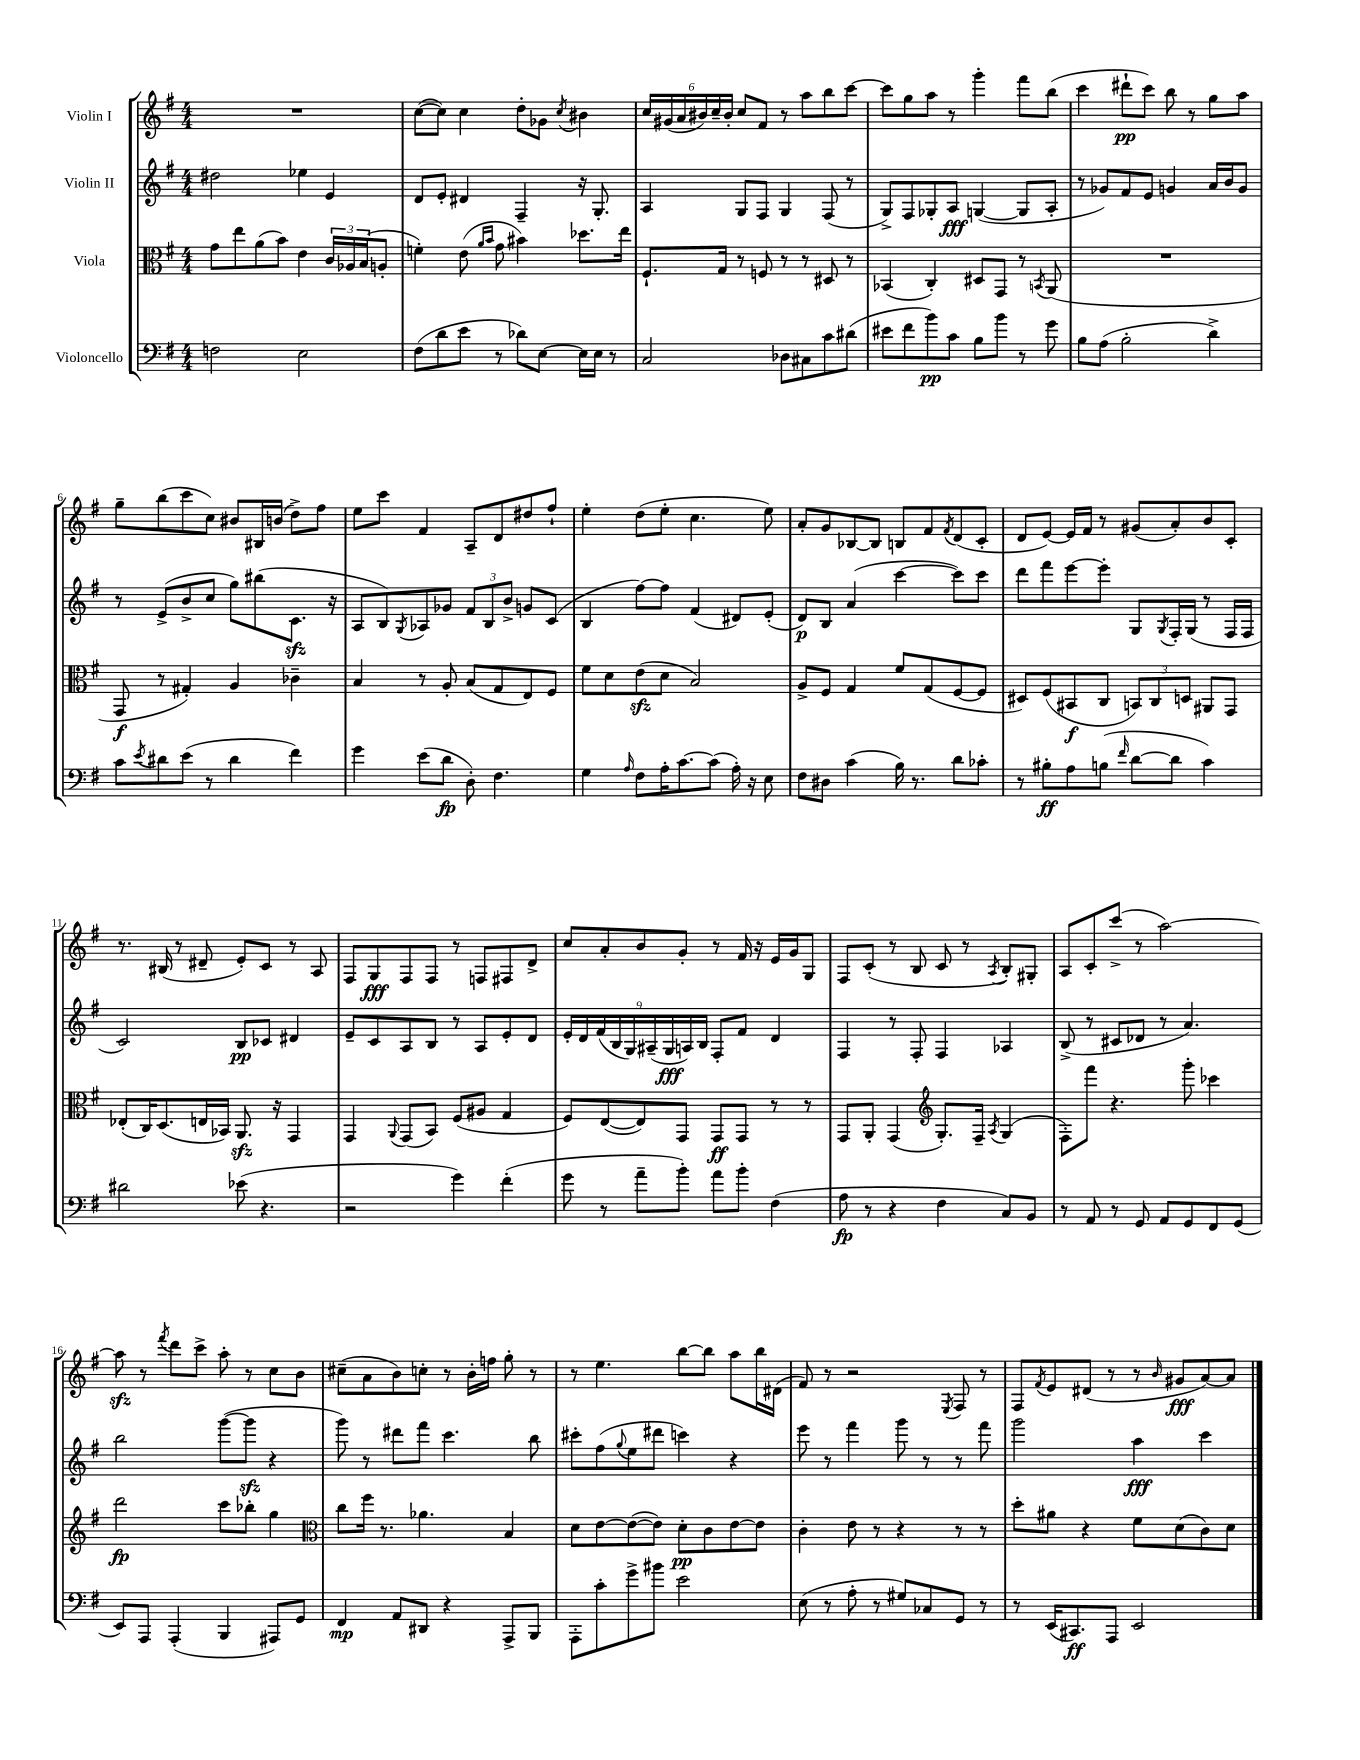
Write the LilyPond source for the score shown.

<<
\new StaffGroup <<
\new Staff = "s0" \with { instrumentName = "Violin I" } {
    \clef treble \key g \major \numericTimeSignature \time 4/4
    R1 |
    c''8~( c''8) c''4 d''8-. ges'8 \acciaccatura { c''8 } bis'4 |
    \tuplet 6/4 { c''16 gis'16( a'16 bis'16) c''16-- bis'16-. } c''8 fis'8 r8 a''8 b''8 c'''8~ |
    c'''8 g''8 a''8 r8 g'''4-. fis'''8 b''8( |
    c'''4 dis'''8-!\pp c'''8) b''8 r8 g''8 a''8 |
    g''8-- b''8( c'''8 c''8) bis'8 bis16 b'16( d''8->) fis''8 |
    e''8 c'''8 fis'4 a8-- d'8 dis''8 fis''8-! |
    e''4-. d''8( e''8-. c''4. e''8) |
    a'8-. g'8 bes8~ bes8 b8 fis'8 \acciaccatura { fis'8 } d'8( c'8-. |
    d'8 e'8~) e'16 fis'16 r8 gis'8( a'8-.) b'8 c'8-. |
    r8. bis16( r8 dis'8-- e'8-.) c'8 r8 a8 |
    fis8 g8\fff fis8 fis8 r8 f8 fis8 d'8-> |
    c''8 a'8-. b'8 g'8-. r8 fis'16 r16 e'16 g'16 g8 |
    fis8 c'8-.( r8 b8 c'8 r8 \acciaccatura { a8 } b8-.) gis8-. |
    a8 c'8-. c'''8->( r8 a''2~) |
    a''8\sfz r8 \acciaccatura { fis'''8 } d'''8 c'''8-> a''8-. r8 c''8 b'8 |
    cis''8--( a'8 b'8) c''8-. r8 b'16-. f''16 g''8-. r8 |
    r8 e''4. b''8~ b''8 a''8 b''16 dis'16( |
    fis'8) r8 r2 \acciaccatura { e8 } fis8 r8 |
    fis8 \acciaccatura { fis'8 } e'8 dis'8( r8 r8 \grace { b'16 } gis'8\fff a'8~) a'8 \bar "|." |
}
\new Staff = "s1" \with { instrumentName = "Violin II" } {
    \clef treble \key g \major \numericTimeSignature \time 4/4
    dis''2 ees''4 e'4 |
    d'8 e'8-. dis'4 fis4-- r16 g8.-. |
    a4 g8 fis8 g4 fis8( r8 |
    g8->) fis8 ges8-. a8\fff g4~( g8 a8-. |
    r8 ges'8) fis'8 e'8 g'4 a'16 b'16 g'8 |
    r8 e'8->( b'8-> c''8 g''8) bis''8( c'8.\sfz r16 |
    a8 b8) \acciaccatura { g8 } aes8 ges'8 \tuplet 3/2 { fis'8 b8 b'8-> } g'8 c'8( |
    b4 fis''8~) fis''8 fis'4( dis'8) e'8-.( |
    d'8\p) b8 a'4( c'''4~ c'''8) c'''8 |
    d'''8 fis'''8 e'''8~ e'''8-. g8 \acciaccatura { g8 } fis16-. g16( r8 fis16 fis16 |
    c'2) b8\pp ces'8 dis'4 |
    e'8-- c'8 a8 b8 r8 a8 e'8-. d'8 |
    \tuplet 9/8 { e'16-. d'16 fis'16( b16 g16) ais16--( g16\fff a16) b16 } fis8-. fis'8 d'4 |
    fis4 r8 fis8-. fis4 aes4 |
    b8->( r8 cis'8 des'8 r8 a'4.) |
    b''2 g'''8~( g'''8\sfz r4 |
    g'''8) r8 dis'''8 fis'''8 c'''4. b''8 |
    cis'''8-. fis''8( \appoggiatura { g''8 } e''8 dis'''8 c'''4) r4 |
    e'''8 r8 fis'''4 g'''8 r8 r8 fis'''8 |
    g'''2 a''4\fff c'''4 \bar "|." |
}
\new Staff = "s2" \with { instrumentName = "Viola" } {
    \clef alto \key g \major \numericTimeSignature \time 4/4
    g'8 e''8 a'8( b'8) e'4 \tuplet 3/2 { c'16 aes16 b16( } a8-. |
    f'4-.) e'8( \grace { a'16 b'16 } g'8 bis'4) des''8. e''16 |
    fis8.-! g16 r8 f8 r8 r8 dis8 r8 |
    bes,4( c4-.) dis8 g,8 r8 \acciaccatura { b,8 } a,8( |
    R1 |
    g,8\f r8 gis4-.) a4 ces'4-- |
    b4 r8 a8-. b8( g8 e8) fis8 |
    fis'8 d'8 e'8\sfz( d'8 b2) |
    a8-> fis8 g4 fis'8 g8( fis8~ fis8 |
    dis8) fis8( bis,8\f c8 \tuplet 3/2 { b,8) c8 d8 } ais,8 g,8 |
    ees8-.( c16) d8.( e16 bes,16) a,8.\sfz r16 g,4 |
    g,4 \appoggiatura { a,8 } g,8( b,8) fis8( ais8 g4 |
    fis8) e8~( e8) g,8 g,8\ff g,8 r8 r8 |
    g,8 a,8-. g,4( \clef treble g8.-.) fis16-- \acciaccatura { a8 } g4( |
    fis8-.) fis'''8 r4. g'''8-. ces'''4 |
    d'''2\fp c'''8 bes''8-. g''4 |
    \clef alto c''8 fis''16 r8. aes'4. b4 |
    d'8 e'8~ e'8~( e'8) d'8-.\pp c'8 e'8~ e'8 |
    c'4-. e'8 r8 r4 r8 r8 |
    d''8-. ais'8 r4 fis'8 d'8( c'8) d'8 \bar "|." |
}
\new Staff = "s3" \with { instrumentName = "Violoncello" } {
    \clef bass \key g \major \numericTimeSignature \time 4/4
    f2 e2 |
    fis8( d'8 e'8 r8 des'8) e8~ e16 e16 r8 |
    c2 des8 cis8 c'8 dis'8( |
    eis'8 fis'8 b'8\pp) c'8 b8 b'8 r8 g'8 |
    b8 a8( b2-. d'4->) |
    c'8 \acciaccatura { e'8 } dis'8 e'8( r8 dis'4 fis'4) |
    g'4 e'8( d'8\fp d8-.) fis4. |
    g4 \grace { a16 } fis8 a16-. c'8.~ c'8( a16-.) r16 e8 |
    fis8 dis8 c'4( b16) r8. d'8 ces'8-. |
    r8 bis8-.\ff a8 b8( \grace { fis'16 } d'8~ d'8 c'4) |
    dis'2 ees'8( r4. |
    r2 g'4) fis'4-.( |
    g'8 r8 a'8-- b'8-.) a'8 b'8-. fis4( |
    a8\fp r8 r4 fis4 c8) b,8 |
    r8 a,8 r8 g,8 a,8 g,8 fis,8 g,8( |
    e,8) a,,8 a,,4-.( b,,4 ais,,8) g,8 |
    fis,4\mp a,8 dis,8 r4 a,,8-> b,,8 |
    a,,8-. c'8-. g'8-> bis'8 e'2 |
    e8( r8 a8-. r8 gis8) ces8 g,8 r8 |
    r8 e,16( cis,8.\ff) a,,8 e,2 \bar "|." |
}
>>
>>
